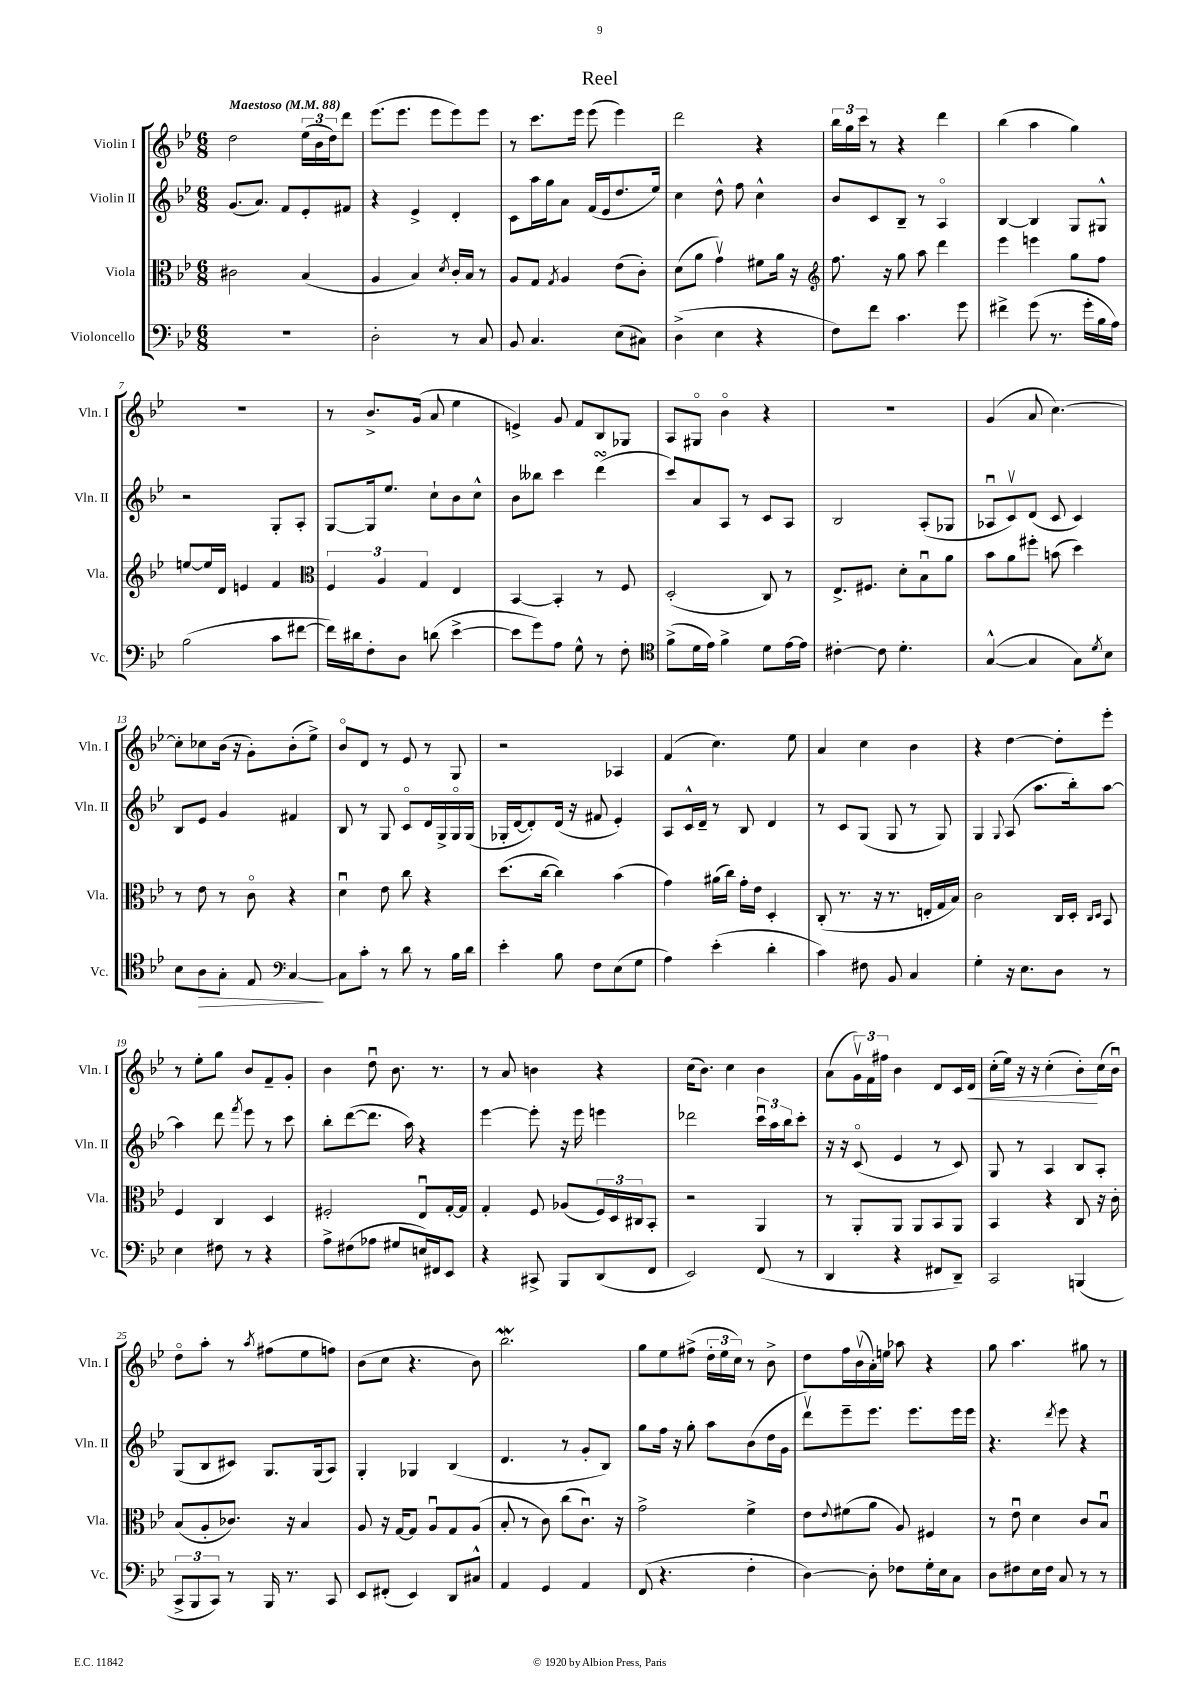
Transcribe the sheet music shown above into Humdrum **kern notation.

**kern	**kern	**kern	**kern
*staff4	*staff3	*staff2	*staff1
*clefF4	*clefC3	*clefG2	*clefG2
*k[b-e-]	*k[b-e-]	*k[b-e-]	*k[b-e-]
*M6/8	*M6/8	*M6/8	*M6/8
*MM88	*MM88	*MM88	*MM88
2.r	2c#	(8.g	2dd
.	.	8.a)	.
.	.	8f	.
.	(4B-	8e-'	(24ee-
.	.	.	24b-
.	.	.	24dd)
.	.	8f#	8ddd
=	=	=	=
2D'	4A	4r	(8.eee-
.	.	.	8.eee-
.	4B-)	4e-^	.
.	.	.	8eee-
.	8qd	.	.
8r	16c'	4d'	8eee-)
.	16B-	.	.
8C	8r	.	8eee-
=	=	=	=
8BB-	8A	8c	8r
4.C	8G	16aa	8.ccc
.	.	16gg	.
.	8qG	.	.
.	4A	8a	.
.	.	.	16eee-
.	.	(16f	(8eee-
.	.	16e-	.
(8E-	(8e-	8.dd	4eee-)
8C#)	8c')	.	.
.	.	16ee-)	.
=	=	=	=
(4D^	(8d	4cc	2ddd
.	8a	.	.
4E-	4gv)	8dd^^	.
.	.	8ff	.
4r	8f#	4cc^^	4r
.	16a	.	.
.	16r	.	.
=	=	=	=
*	*clefG2	*	*
8F)	8.ff	8b-	24bb-
.	.	.	24gg
.	.	.	24ccc
8f	.	8c	8r
.	16r	.	.
4.c	8gg	8B-~	4r
.	8aa	8r	.
.	4ddd	4Ao	4ddd
8g	.	.	.
=	=	=	=
4f#^	4eee-	[4B-	(4bb-
(8g	4eee	4B-]	4aa
8.r	.	.	.
.	8gg	8G	4gg)
16g'	.	.	.
16B-	8ff	8G#^^	.
16A)	.	.	.
=	=	=	=
(2B-	[8ee	2r	2.r
.	16ee]	.	.
.	16d	.	.
.	4e	.	.
8c	4f	8G'	.
[8f#	.	8A'	.
=	=	=	=
*	*clefC3	*	*
16f#])	6F	[8G	8r
16d#	.	.	.
8F'	.	16G]	8.b-^
.	6A	.	.
.	.	8.ee-	.
8D	.	.	.
.	.	.	(16g
.	6G	.	.
(8d	.	8cc`	8a
[4e-^	4E-	8b-	4ee-
.	.	8cc^^	.
=	=	=	=
8e-]	[4BB-	8b-	4e^)
8g)	.	8bb--	.
8A	4BB-']	4ccc	8g
8G^^	.	.	8f
8r	8r	(4ddd	8B-
8F'	8F	.	8G-
=	=	=	=
*clefC4	*	*	*
(8f^	(2D'	8ccc)	8A
16d	.	8a	8G#o
16e-)	.	.	.
4f^	.	8A	4b-o
.	.	8r	.
8d	8C)	8c	4r
[16e-	8r	8A	.
16e-]	.	.	.
=	=	=	=
[4c#'	8.E-^	2B-	2.r
.	8.F#	.	.
8c#]	.	.	.
4.d'	8d'	.	.
.	8B-u	(8A'	.
.	8a	8G-	.
=	=	=	=
([4G^^	8b-	8A-u	(4g
.	8a	8cv)	.
4G]	8ff#'	(8d	8a
.	(8b	8c	[4.cc)
8G)	4dd)	4c)	.
8qd	.	.	.
8B-	.	.	.
=	=	=	=
8B-	8r	8B-	8cc']
8A	8e-	8e-	8cc-
8G'	8r	4g	(16b-
.	.	.	16r
8E-	8co	.	8g')
*clefF4	*	*	*
[4C	4r	4f#	(8b-'
.	.	.	8ee-^)
=	=	=	=
8C]	4du	8B-	8b-o
8c'	.	8r	8d
8r	8e-	8G	8r
8d	8cc	8co	8e-
8r	4r	16d	8r
.	.	16G^	.
16B-	.	16Go	8G
16d	.	(16G	.
=	=	=	=
4e-'	(8.dd	16G-'	2r
.	.	[16d	.
.	.	8d'])	.
.	[16cc	.	.
8B-	4cc])	(16d	.
.	.	16r	.
8F	.	8f#	.
(8E-	(4b-	4e-')	4A-
8G	.	.	.
=	=	=	=
4A)	4g)	8A	(4f
.	.	16c^^	.
.	.	16d~	.
(4e-'	(16a#	8r	4.cc)
.	16cc)	.	.
.	16g'	8B-	.
.	16e-	.	.
4d'	4D'	4d	.
.	.	.	8ee-
=	=	=	=
4c)	(8C'	8r	4a
.	8.r	8c	.
8F#	.	(8G	4cc
.	16r	.	.
8BB-	8.r	8G	.
4C	.	8r	4b-
.	16E'	.	.
.	16G	8G)	.
.	16B-)	.	.
=	=	=	=
4G'	2c	4G	4r
.	.	8qqG	.
16r	.	(8A	[4dd
8.E-	.	.	.
.	.	8.aa	.
8D	16C	.	8dd']
.	16D'	16bb-')	.
.	16qqC	.	.
.	16qqD	.	.
8r	8BB-	[8aa	8eee-'
=	=	=	=
4E-	4F	4aa]	8r
.	.	.	8ee-'
8F#	4C	8ddd	8gg
.	.	8qfff	.
8r	.	8eee-	8b-
4r	4D	8r	8f~
.	.	8ccc	8g'
=	=	=	=
8A^	2F#'	8bb-'	4b-
(8F#	.	([8ddd	.
8A-	.	8.ddd]	8ddu
8G#	.	.	8.b-
.	.	16aa)	.
16E)	8E-u	4r	.
16FF#	.	.	8.r
8EE-	[16G'	.	.
.	16G]	.	.
=	=	=	=
4r	4G'	[4eee-	8r
.	.	.	8a
8CC#^	8F	8eee-']	4b
8BBB-	(8A-	16r	.
.	.	16eee-	.
(8DD	24F)	4eee	4r
.	24D	.	.
.	24C#	.	.
8FF	8BB-'	.	.
=	=	=	=
2EE-)	2r	2ddd-	(16cc
.	.	.	8.b-)
.	.	.	4cc
(8FF	4AA	24cccu	4b-
.	.	24aa	.
.	.	24bb-	.
8r	.	8ccc'	.
=	=	=	=
4DD	8r	16r	(8a
.	.	16r	.
.	8AA'	(8co	24gv)
.	.	.	24f
.	.	.	24ff#
4r	8AA	4e-	4b-
.	8AA	.	.
8FF#	8BB-	8r	8d
8DD~)	8AA	8c)	16c
.	.	.	16d
=	=	=	=
2CC	4BB-	8G	(16cc'
.	.	.	16ee-)
.	.	8r	16r
.	.	.	16r
.	4r	4A	(4cc'
(4BBB	8C	8B-	8b-')
.	16r	8A'	(16cc
.	16c'	.	16b-u)
=	=	=	=
12CC^	(8B-	(8G	8ddo
12BBB-	.	.	.
.	8A'	8B-	8aa'
12CC)	.	.	.
8r	8.c-)	8c#)	8r
.	.	.	8qaa
16BBB-	.	8.G	(8ff#
8.r	16r	.	.
.	4B-	.	8ee-
.	.	(16G	.
8CC	.	8A)	8ff)
=	=	=	=
8EE-	8A	4G'	(8b-
(8FF#'	16r	.	8cc
.	[16G	.	.
4EE-)	8G]	4G-	4.r
.	8Au	.	.
8DD	8G	(4B-	.
8C#^^	(8A	.	8b-)
=	=	=	=
4AA	8B-'	4.d	2.bb-
.	8r	.	.
4GG	8c)	.	.
.	(8cc	8r	.
4AA	8.cu)	8g'	.
.	.	8B-)	.
.	16r	.	.
=	=	=	=
(8FF	2g^	8gg	8gg
4.r	.	16ff	8ee-
.	.	16r	.
.	.	8gg'	(8ff#^
.	.	8aa	24dd'
.	.	.	24ee-
.	.	.	24cc)
4F'	4f^	(8b-	8r
.	.	16dd	8b-^
.	.	16g	.
=	=	=	=
[4D)	8e-	8dddv)	8dd
.	8qqe-	.	.
.	(8f#	8eee-~	16ff
.	.	.	(16b-v
8D']	8a	8.eee-	16a')
.	.	.	16ee
8F-	8A)	.	8aa-
.	.	8.eee-	.
16G'	4F#	.	4r
16E-	.	.	.
8C	.	16eee-	.
.	.	16eee-	.
=	=	=	=
8D	8r	4.r	8gg
8F#	8e-u	.	4.aa
16E-	4d	.	.
16F#	.	.	.
.	.	8qddd	.
8C	.	8eee-	.
8r	8c	4r	8gg#
8r	8B-u	.	8r
==	==	==	==
*-	*-	*-	*-
